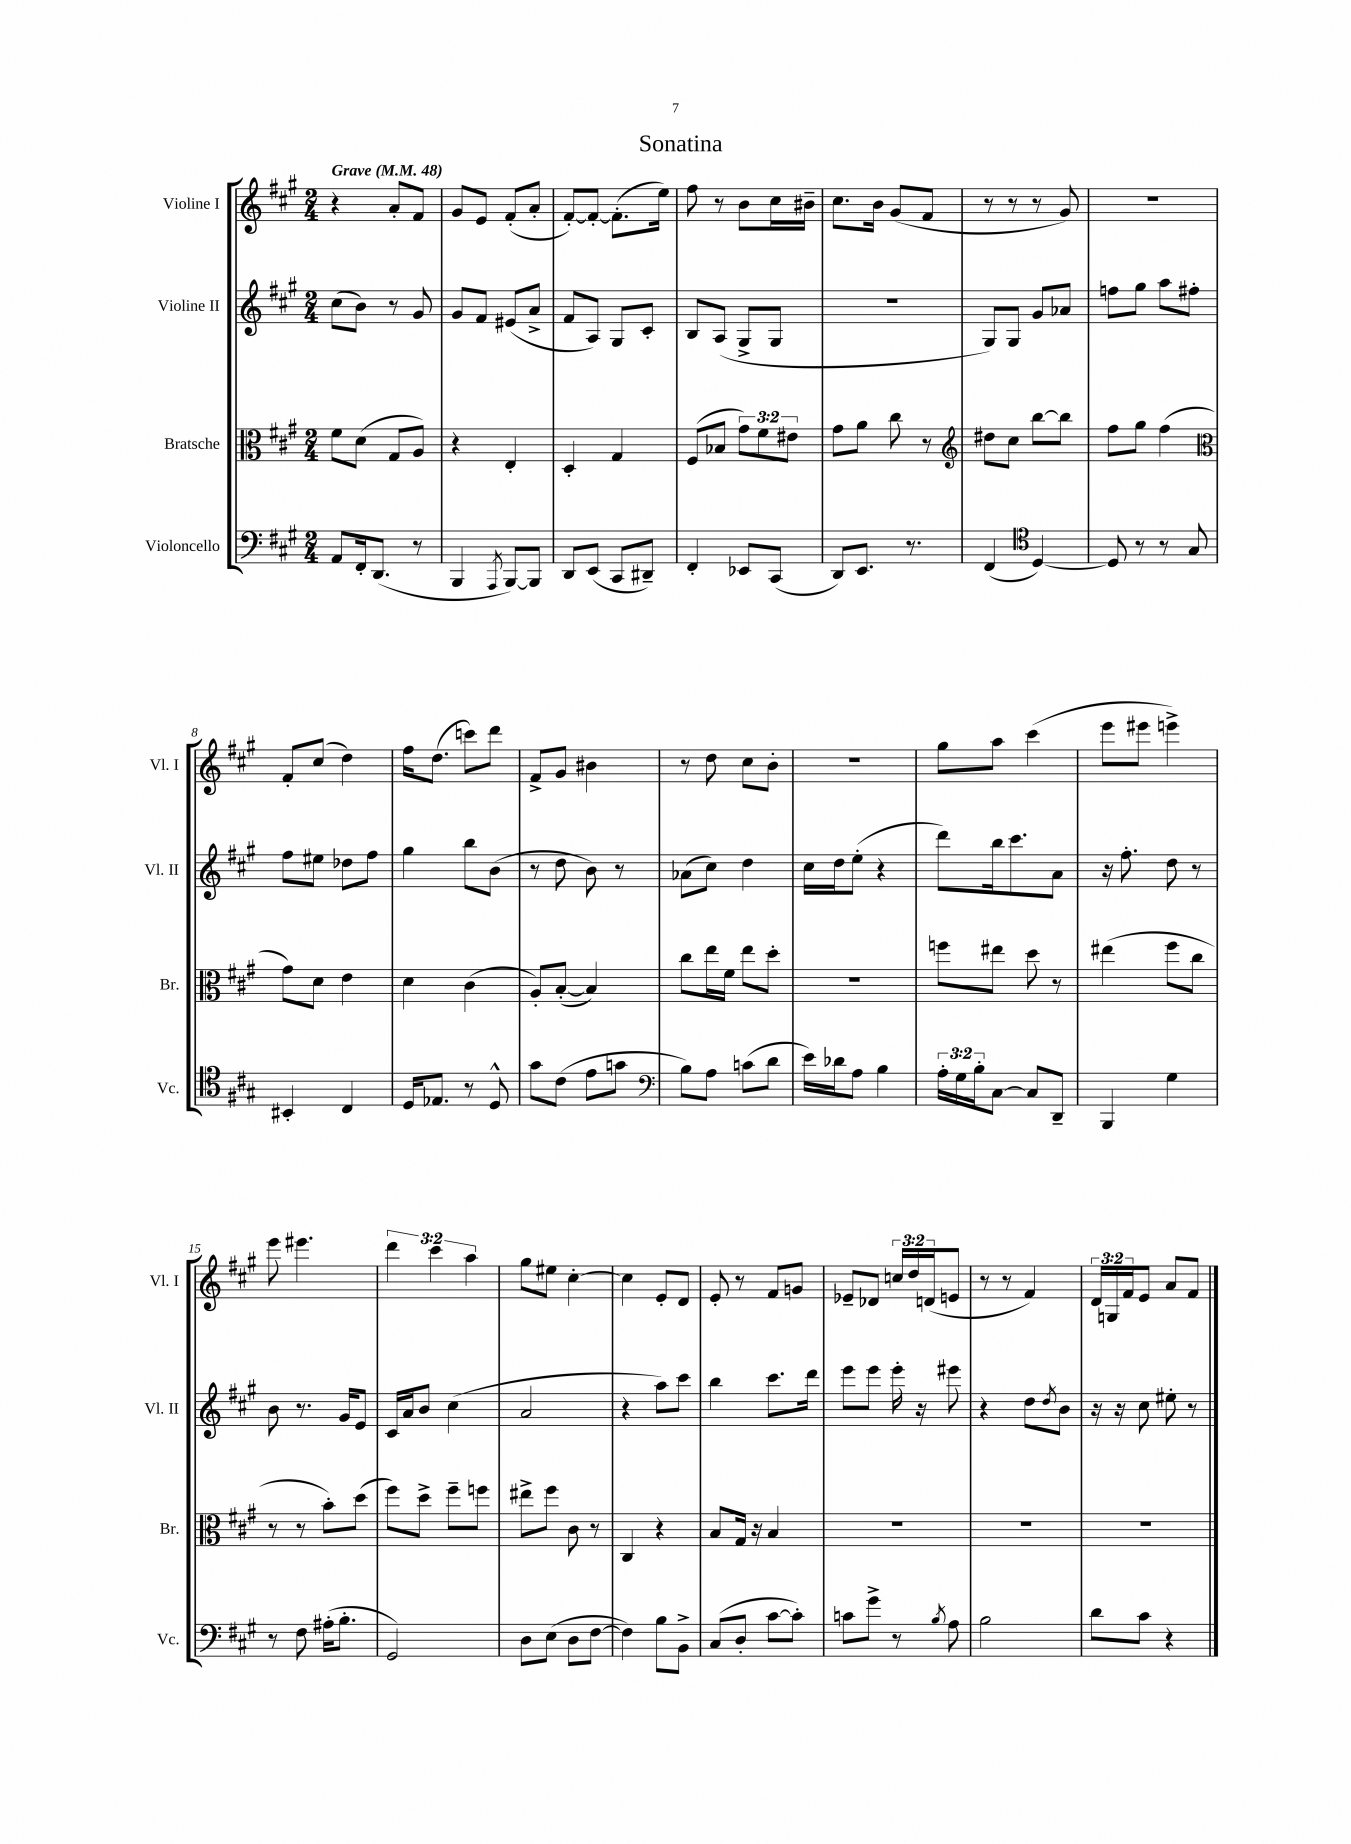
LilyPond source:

\header { title = "Sonatina" }
<<
\new StaffGroup <<
\new Staff = "s0" \with { instrumentName = "Violine I" shortInstrumentName = "Vl. I" } {
    \clef treble \key a \major \numericTimeSignature \time 2/4 \override Staff.TupletNumber.text = #tuplet-number::calc-fraction-text \tempo "Grave" 4 = 48
    r4 a'8-. fis'8 |
    gis'8 e'8 fis'8-.( a'8-. |
    fis'8~-.) fis'8~-. fis'8.-.( e''16) |
    fis''8 r8 b'8 cis''16 bis'16-- |
    cis''8. b'16 gis'8( fis'8 |
    r8 r8 r8 gis'8) |
    r2 |
    fis'8-. cis''8( d''4) |
    fis''16 d''8.( c'''8) d'''8 |
    fis'8-> gis'8 bis'4 |
    r8 d''8 cis''8 b'8-. |
    R2 |
    gis''8 a''8 cis'''4( |
    e'''8 eis'''8 e'''4->) |
    e'''8 eis'''4. |
    \tuplet 3/2 { d'''4 cis'''4 a''4 } |
    gis''8 eis''8 cis''4~-. |
    cis''4 e'8-. d'8 |
    e'8-. r8 fis'8 g'8 |
    ees'8-- des'8 \tuplet 3/2 { c''16 d''16 d'16( } e'8 |
    r8 r8 fis'4) |
    \tuplet 3/2 { d'16 g16 fis'16 } e'8 a'8 fis'8 \bar "|." |
}
\new Staff = "s1" \with { instrumentName = "Violine II" shortInstrumentName = "Vl. II" } {
    \clef treble \key a \major \numericTimeSignature \time 2/4
    cis''8( b'8) r8 gis'8 |
    gis'8 fis'8 eis'8( a'8-> |
    fis'8 a8) gis8 cis'8-. |
    b8 a8( gis8-> gis8 |
    R2 |
    gis8) gis8 gis'8 aes'8 |
    f''8 gis''8 a''8 fis''8-. |
    fis''8 eis''8 des''8 fis''8 |
    gis''4 b''8 b'8( |
    r8 d''8 b'8) r8 |
    aes'8( cis''8) d''4 |
    cis''16 d''16 e''8-.( r4 |
    d'''8) b''16 cis'''8. a'8 |
    r16 fis''8.-. d''8 r8 |
    b'8 r8. gis'16 e'8 |
    cis'16 a'16 b'8 cis''4( |
    a'2 |
    r4 a''8) cis'''8 |
    b''4 cis'''8. d'''16 |
    e'''8 e'''8 e'''16-. r16 eis'''8 |
    r4 d''8 \acciaccatura { d''8 } b'8 |
    r16 r16 cis''8 eis''8-. r8 \bar "|." |
}
\new Staff = "s2" \with { instrumentName = "Bratsche" shortInstrumentName = "Br." } {
    \clef alto \key a \major \numericTimeSignature \time 2/4 \override Staff.TupletNumber.text = #tuplet-number::calc-fraction-text
    fis'8 d'8( gis8 a8) |
    r4 e4-. |
    d4-. gis4 |
    fis8( bes8 \tuplet 3/2 { gis'8) fis'8 eis'8 } |
    gis'8 a'8 cis''8 r8 |
    \clef treble dis''8 cis''8 b''8~ b''8 |
    fis''8 gis''8 fis''4( |
    \clef alto gis'8) d'8 e'4 |
    d'4 cis'4( |
    a8-.) b8~-.( b4) |
    cis''8 e''16 fis'16 e''8 d''8-. |
    R2 |
    f''8 eis''8 d''8 r8 |
    eis''4( fis''8 cis''8 |
    r8 r8 b'8-.) d''8( |
    fis''8) d''8-> fis''8-- f''8 |
    eis''8-> fis''8 cis'8 r8 |
    cis4 r4 |
    b8 gis16 r16 b4 |
    R2 |
    R2 |
    R2 \bar "|." |
}
\new Staff = "s3" \with { instrumentName = "Violoncello" shortInstrumentName = "Vc." } {
    \clef bass \key a \major \numericTimeSignature \time 2/4 \override Staff.TupletNumber.text = #tuplet-number::calc-fraction-text
    a,8 fis,16-. d,8.( r8 |
    b,,4 \acciaccatura { a,,8 } b,,8~) b,,8 |
    d,8 e,8( cis,8 dis,8--) |
    fis,4-. ees,8 cis,8( |
    d,8) e,8. r8. |
    fis,4( \clef tenor d4~) |
    d8 r8 r8 gis8 |
    bis,4-. cis4 |
    d16 ees8. r8 d8-^ |
    gis'8 cis'8( e'8 g'8 |
    \clef bass b8) a8 c'8( d'8 |
    e'16) des'16 a8 b4 |
    \tuplet 3/2 { a16-. gis16 b16-. } cis8~ cis8 d,8-- |
    b,,4 gis4 |
    r8 fis8 ais16-.( b8.-. |
    gis,2) |
    d8 e8( d8 fis8~ |
    fis4) b8 b,8-> |
    cis8( d8-. cis'8~ cis'8-.) |
    c'8 gis'8-> r8 \acciaccatura { b8 } a8 |
    b2 |
    d'8 cis'8 r4 \bar "|." |
}
>>
>>
